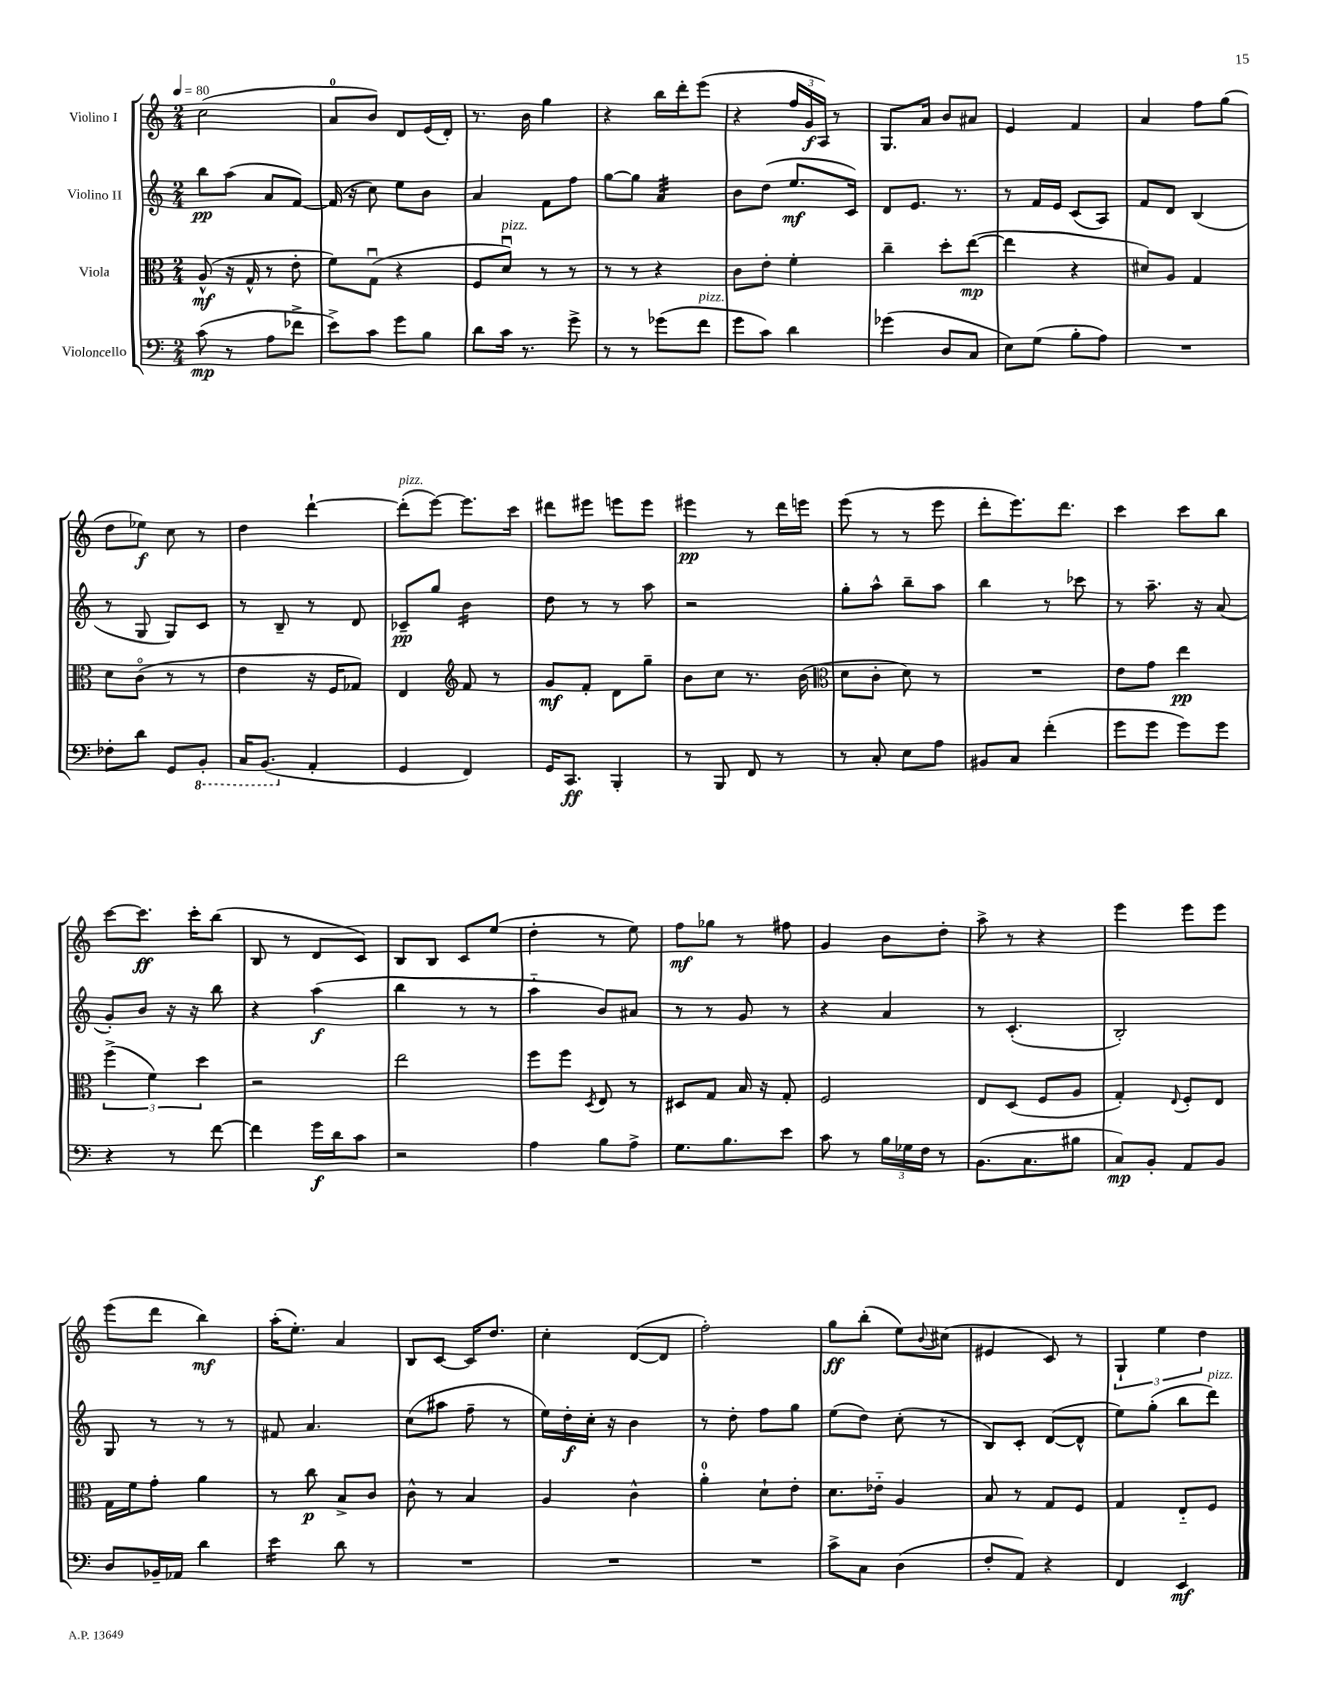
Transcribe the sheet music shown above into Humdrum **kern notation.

**kern	**dynam	**kern	**dynam	**kern	**dynam	**kern	**dynam
*part4	*part4	*part3	*part3	*part2	*part2	*part1	*part1
*staff4	*staff4	*staff3	*staff3	*staff2	*staff2	*staff1	*staff1
*I"Violoncello	*	*I"Viola	*	*I"Violino II	*	*I"Violino I	*
*clefF4	*	*clefC3	*	*clefG2	*	*clefG2	*
*k[]	*	*k[]	*	*k[]	*	*k[]	*
*M2/4	*	*M2/4	*	*M2/4	*	*M2/4	*
*MM80	*	*MM80	*	*MM80	*	*MM80	*
=1	=1	=1	=1	=1	=1	=1	=1
(8c\	mp	(8A^^/	mf	8bb\L	pp	(2cc\	.
8r	.	16r	.	(8aa\J	.	.	.
.	.	16G^^/	.	.	.	.	.
8A\L	.	8r	.	8a/L	.	.	.
8f-X^\J	.	8e'\	.	[8f/J)	.	.	.
=2	=2	=2	=2	=2	=2	=2	=2
8e^\L)	.	8f\L)	.	(16f/]	.	8a/L	.
.	.	.	.	16r	.	.	.
8c\J	.	(8Gu\J	.	8cc\)	.	8b/J)	.
8g\L	.	4r	.	8ee\L	.	8d/L	.
8B\J	.	.	.	8b\J	.	(16e/L	.
.	.	.	.	.	.	16d'/JJ)	.
=3	=3	=3	=3	=3	=3	=3	=3
8d\L	.	8F/L	.	4a/	.	8.r	.
!	!	!LO:TX:a:i:t=pizz.	!	!	!	!	!
16c\Jk	.	8du/J)	.	.	.	.	.
8.r	.	.	.	.	.	16b\	.
.	.	8r	.	8f\L	.	4gg\	.
8g^\	.	8r	.	8ff\J	.	.	.
=4	=4	=4	=4	=4	=4	=4	=4
8r	.	8r	.	[8gg\L	.	4r	.
8r	.	8r	.	8gg\J]	.	.	.
*	*	*	*	*tremolo	*	*	*
(8g-X\L	.	4r	.	32a/LLL	.	16bb\LL	.
.	.	.	.	32a/	.	.	.
.	.	.	.	32a/	.	16ddd'\J	.
.	.	.	.	32a/	.	.	.
!LO:TX:a:i:t=pizz.	!	!	!	!	!	!	!
8f\J	.	.	.	32a/	.	(8eee\J	.
.	.	.	.	32a/	.	.	.
.	.	.	.	32a/	.	.	.
.	.	.	.	32a/JJJ	.	.	.
*	*	*	*	*Xtremolo	*	*	*
=5	=5	=5	=5	=5	=5	=5	=5
8g\L	.	8c\L	.	8b\L	.	4r	.
8c\J)	.	8e'\J	.	(8dd\J	.	.	.
4d\	.	4f'\	.	8.ee/L	mf	24ff/LL	.
.	.	.	.	.	.	24g/	f
.	.	.	.	.	.	24A/JJ)	.
.	.	.	.	.	.	8r	.
.	.	.	.	16c/Jk)	.	.	.
=6	=6	=6	=6	=6	=6	=6	=6
(4g-X\	.	4cc~\	.	8d/L	.	8.G/L	.
.	.	.	.	8.e/J	.	.	.
.	.	.	.	.	.	16a/Jk	.
8D/L	.	8dd'\L	.	.	.	8b/L	.
.	.	.	.	8.r	.	.	.
8C/J	.	([8ee\J	mp	.	.	8a#X/J	.
=7	=7	=7	=7	=7	=7	=7	=7
8E\L)	.	4ee\]	.	8r	.	4e/	.
(8G\J	.	.	.	16f/LL	.	.	.
.	.	.	.	16e/JJ	.	.	.
8B'\L	.	4r	.	(8c/L	.	4f/	.
8A\J)	.	.	.	8A/J)	.	.	.
=8	=8	=8	=8	=8	=8	=8	=8
2r	.	8d#X/L)	.	8f/L	.	4a/	.
.	.	8A/J	.	8d/J	.	.	.
.	.	4G/	.	(4B/	.	8ff\L	.
.	.	.	.	.	.	(8gg\J	.
!!LO:LB:g=z
=9	=9	=9	=9	=9	=9	=9	=9
8F-X'\L	.	8d\L	.	8r	.	8dd\L	.
8d\J	.	(8c\J	.	8G/	.	8ee-X\J)	f
8GG/L	.	8r	.	8G/L)	.	8cc\	.
*8ba	*	*	*	*	*	*	*
8BBB'/J	.	8r	.	8c/J	.	8r	.
=10	=10	=10	=10	=10	=10	=10	=10
16CC/KL	.	4e\	.	8r	.	4dd\	.
(8.BBB/J	.	.	.	.	.	.	.
.	.	.	.	8B~/	.	.	.
*X8ba	*	*	*	*	*	*	*
4AA'/	.	16r	.	8r	.	[4ddd`\	.
.	.	16F/KL	.	.	.	.	.
.	.	8G-X/J)	.	8d/	.	.	.
=11	=11	=11	=11	=11	=11	=11	=11
!	!	!	!	!	!	!LO:TX:a:i:t=pizz.	!
4GG/	.	4E/	.	8c-X~/L	pp	(8ddd'\L]	.
.	.	.	.	8gg/J	.	[8eee\J)	.
*	*	*clefG2	*	*	*	*	*
*	*	*	*	*tremolo	*	*	*
4FF/)	.	8f/	.	16b\LL	.	8.eee\L]	.
.	.	.	.	16b\	.	.	.
.	.	8r	.	16b\	.	.	.
.	.	.	.	16b\JJ	.	16ccc\Jk	.
*	*	*	*	*Xtremolo	*	*	*
=12	=12	=12	=12	=12	=12	=12	=12
16GG/KL	.	8g/L	mf	8dd\	.	8ddd#X\L	.
8.CC/J	ff	.	.	.	.	.	.
.	.	8f'/J	.	8r	.	8eee#X\J	.
4BBB'/	.	8d\L	.	8r	.	8eeen\L	.
.	.	8gg~\J	.	8aa\	.	8eee\J	.
=13	=13	=13	=13	=13	=13	=13	=13
8r	.	8b\L	.	2r	.	4eee#X\	pp
8BBB/	.	8cc\J	.	.	.	.	.
8FF/	.	8.r	.	.	.	8r	.
8r	.	.	.	.	.	16ddd\LL	.
.	.	(16b\	.	.	.	16eeen\JJ	.
=14	=14	=14	=14	=14	=14	=14	=14
*	*	*clefC3	*	*	*	*	*
8r	.	8d\L	.	8gg'\L	.	(8eee\	.
8C'/	.	8c'\J	.	8aa^^\J	.	8r	.
8E\L	.	8d\)	.	8bb~\L	.	8r	.
8A\J	.	8r	.	8aa\J	.	8eee\	.
=15	=15	=15	=15	=15	=15	=15	=15
8BB#X/L	.	2r	.	4bb\	.	8ddd'\L	.
8C/J	.	.	.	.	.	8.eee\)	.
(4f'\	.	.	.	8r	.	.	.
.	.	.	.	.	.	8.ddd\J	.
.	.	.	.	8ccc-X\	.	.	.
=16	=16	=16	=16	=16	=16	=16	=16
8g\L	.	8e\L	.	8r	.	4ccc\	.
8g\J	.	8g\J	.	8.aa~\	.	.	.
8g\L)	.	4ee\	pp	.	.	8ccc\L	.
.	.	.	.	16r	.	.	.
8g\J	.	.	.	(8a/	.	8bb\J	.
!!LO:LB:g=z
=17	=17	=17	=17	=17	=17	=17	=17
4r	.	(6ff^\	.	8g'/L)	.	[8ccc\L	.
.	.	.	.	8b/J	.	8.ccc\J]	ff
.	.	6f\)	.	.	.	.	.
8r	.	.	.	16r	.	.	.
.	.	.	.	16r	.	16ccc'\KL	.
.	.	6dd\	.	.	.	.	.
[8f\	.	.	.	8bb\	.	(8bb\J	.
=18	=18	=18	=18	=18	=18	=18	=18
4f\]	.	2r	.	4r	.	8B/	.
.	.	.	.	.	.	8r	.
16g\LL	f	.	.	(4aa\	f	8d/L	.
16d\J	.	.	.	.	.	.	.
8c\J	.	.	.	.	.	8c/J)	.
=19	=19	=19	=19	=19	=19	=19	=19
2r	.	2ee\	.	4bb\	.	8B/L	.
.	.	.	.	.	.	8B/J	.
.	.	.	.	8r	.	8c/L	.
.	.	.	.	8r	.	(8ee/J	.
=20	=20	=20	=20	=20	=20	=20	=20
4A\	.	8ff\L	.	4aa\	.	4dd'\	.
.	.	8ff\J	.	.	.	.	.
.	.	8qD/	.	.	.	.	.
8B\L	.	8E/	.	8b/L)	.	8r	.
8A^\J	.	8r	.	8a#X/J	.	8ee\)	.
=21	=21	=21	=21	=21	=21	=21	=21
8.G\L	.	8D#X/L	.	8r	.	8ff\L	mf
.	.	8G/J	.	8r	.	8gg-X\J	.
8.B\	.	.	.	.	.	.	.
.	.	16B/	.	8g/	.	8r	.
.	.	16r	.	.	.	.	.
8e\J	.	8G'/	.	8r	.	8ff#X\	.
=22	=22	=22	=22	=22	=22	=22	=22
8c\	.	2F/	.	4r	.	4g/	.
8r	.	.	.	.	.	.	.
24B\LL	.	.	.	4a/	.	8b\L	.
24G-X\	.	.	.	.	.	.	.
24F\JJ	.	.	.	.	.	.	.
8r	.	.	.	.	.	8dd'\J	.
=23	=23	=23	=23	=23	=23	=23	=23
(8.BB\L	.	8E/L	.	8r	.	8aa^\	.
.	.	(8D/J	.	(4.c'/	.	8r	.
8.C\	.	.	.	.	.	.	.
.	.	8F/L	.	.	.	4r	.
8B#X\J	.	8A/J	.	.	.	.	.
=24	=24	=24	=24	=24	=24	=24	=24
8C/L)	mp	4G'/)	.	2B'/)	.	4eee\	.
8BB'/J	.	.	.	.	.	.	.
.	.	8qqE/	.	.	.	.	.
8AA/L	.	8F'/L	.	.	.	8eee\L	.
8BB/J	.	8E/J	.	.	.	8eee\J	.
!!LO:LB:g=z
=25	=25	=25	=25	=25	=25	=25	=25
8D/L	.	16G\LL	.	8G/	.	(8eee\L	.
.	.	16f\J	.	.	.	.	.
16BB-X~/L	.	8g'\J	.	8r	.	8ddd\J	.
16AA-X/JJ	.	.	.	.	.	.	.
4d\	.	4a\	.	8r	.	4bb\)	mf
.	.	.	.	8r	.	.	.
=26	=26	=26	=26	=26	=26	=26	=26
*tremolo	*	*	*	*	*	*	*
16e\LL	.	8r	.	8f#X/	.	(16aa'\KL	.
16e\	.	.	.	.	.	8.ee'\J)	.
16e\	.	8cc\	p	4.a/	.	.	.
16e\JJ	.	.	.	.	.	.	.
*Xtremolo	*	*	*	*	*	*	*
8d\	.	8B^/L	.	.	.	4a/	.
8r	.	8c/J	.	.	.	.	.
=27	=27	=27	=27	=27	=27	=27	=27
2r	.	8c^^\	.	(8cc\L	.	8B/L	.
.	.	8r	.	8aa#X\J	.	[8c/J	.
.	.	4B/	.	8ff~\	.	16c/KL]	.
.	.	.	.	.	.	8.dd/J	.
.	.	.	.	8r	.	.	.
=28	=28	=28	=28	=28	=28	=28	=28
2r	.	4A/	.	16ee\LL)	.	4cc'\	.
.	.	.	.	16dd'\	f	.	.
.	.	.	.	16cc'\JJ	.	.	.
.	.	.	.	16r	.	.	.
.	.	4c^^\	.	4b\	.	([8d/L	.
.	.	.	.	.	.	8d/J]	.
=29	=29	=29	=29	=29	=29	=29	=29
2r	.	4a'\	.	8r	.	2ff'\)	.
.	.	.	.	8dd'\	.	.	.
.	.	8d`\L	.	8ff\L	.	.	.
.	.	8e'\J	.	8gg\J	.	.	.
=30	=30	=30	=30	=30	=30	=30	=30
8c^\L	.	8.d\L	.	(8ee\L	.	8gg\L	ff
8C\J	.	.	.	8dd\J)	.	(8bb'\J	.
.	.	16e-X\Jk	.	.	.	.	.
(4D\	.	4A/	.	(8cc'\	.	8ee\L)	.
.	.	.	.	.	.	8qqb/	.
.	.	.	.	8r	.	(8cc#X\J	.
=31	=31	=31	=31	=31	=31	=31	=31
8F'/L	.	8B/	.	8B/L)	.	4e#X/	.
8AA/J)	.	8r	.	8c'/J	.	.	.
4r	.	8G/L	.	([8d/L	.	8c/)	.
.	.	8F/J	.	8d^^/J]	.	8r	.
=32	=32	=32	=32	=32	=32	=32	=32
4FF/	.	4G/	.	8ee\L)	.	6G`/	.
.	.	.	.	(8gg'\J	.	.	.
.	.	.	.	.	.	6ee\	.
4EE/	mf	8E/L	.	8bb\L	.	.	.
.	.	.	.	.	.	6dd\	.
!	!	!	!	!LO:TX:a:i:t=pizz.	!	!	!
.	.	8F/J	.	8ddd\J)	.	.	.
==	==	==	==	==	==	==	==
*-	*-	*-	*-	*-	*-	*-	*-
